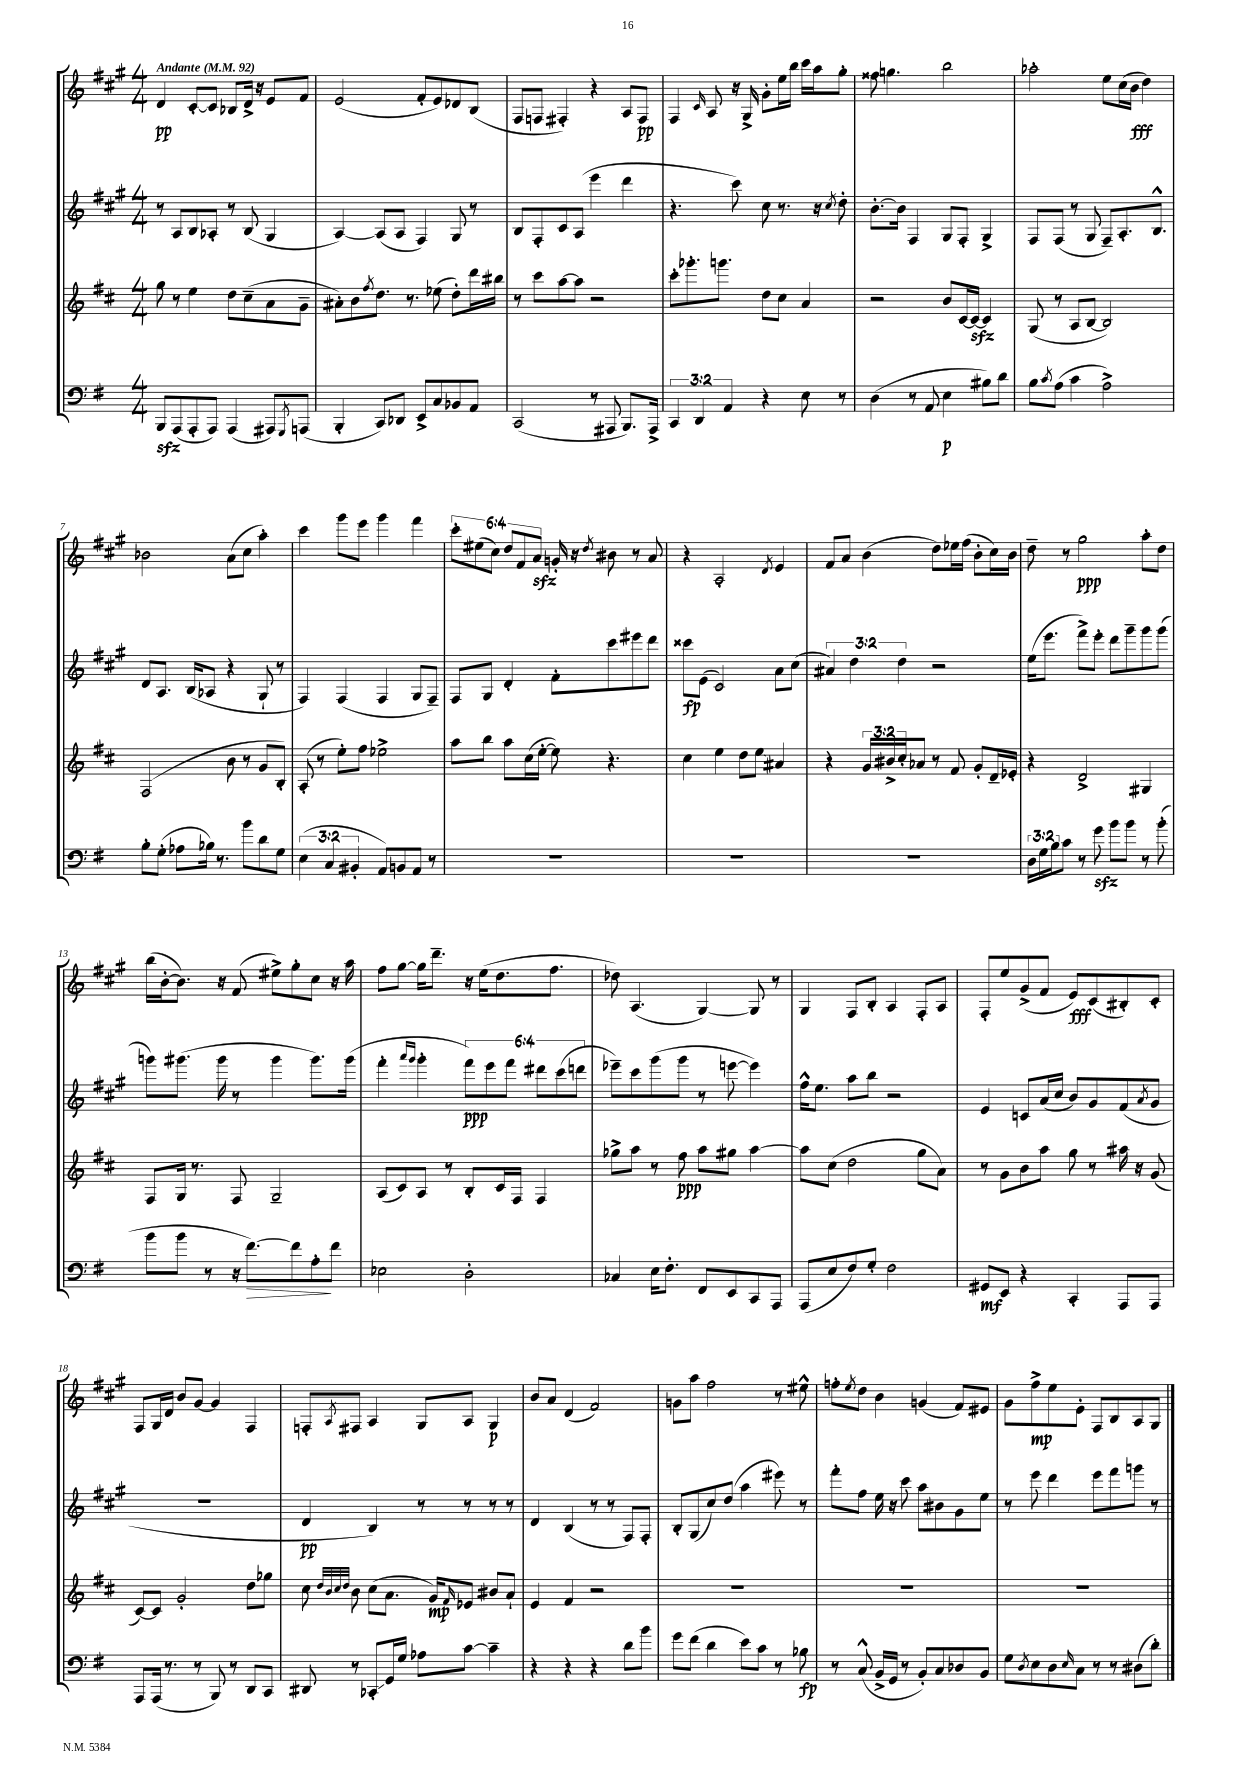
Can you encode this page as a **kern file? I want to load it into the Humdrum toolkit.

**kern	**kern	**kern	**kern
*staff4	*staff3	*staff2	*staff1
*clefF4	*clefG2	*clefG2	*clefG2
*k[f#]	*k[f#c#]	*k[f#c#g#]	*k[f#c#g#]
*M4/4	*M4/4	*M4/4	*M4/4
*MM92	*MM92	*MM92	*MM92
8BBB	8gg	8r	4d
(8AAA	8r	8A	.
8AAA'	4ee	8B	[8c#'
8AAA)	.	8A-'	8c#]
(4AAA	8dd	8r	8B-
.	(8cc#~	(8B	16d^
.	.	.	16r
8AAA#)	8a	4G#	8e
8qGGG	.	.	.
(8AAA	8g~	.	8f#
=	=	=	=
4BBB'	8a#')	[4A)	(2e
.	8b	.	.
.	8qff#	.	.
8CC)	8.dd	(8A]	.
8DD-	.	8A	.
.	8.r	.	.
8EE^	.	4F#)	8f#'
8C	(8ee-	.	8e)
8BB-	8dd')	8G#	8d-
8AA	16ddd	8r	(8B
.	16bb#	.	.
=	=	=	=
(2CC	8r	8B	8F#
.	8ccc#	8F#'	8F
.	[8aa	8c#	4F#')
.	8aa]	(8A	.
8r	2r	4eee	4r
8AAA#	.	.	.
8.BBB)	.	4ddd	8A
.	.	.	8F#
16AAA#^	.	.	.
=	=	=	=
6CC	8ccc#'	4.r	4F#
.	8.ggg-'	.	.
6DD	.	.	.
.	.	.	16qqc#
.	.	.	8A
.	8.ggg	.	.
6AA	.	.	.
.	.	8ccc#)	16r
.	.	.	16G#^
4r	8dd	8cc#	8g#'
.	8cc#	8.r	16ee
.	.	.	16bb
8E	4a	.	16ccc#
.	.	16r	16aa
.	.	8qcc#	.
8r	.	8dd'	8gg#'
=	=	=	=
(4D	2r	[8.b'	8ff##
.	.	.	4.gg
.	.	16b]	.
8r	.	4F#	.
8AA	.	.	.
4E	8b	8G#	2bb
.	[16c#	8F#'	.
.	16c#_	.	.
8B#)	4c#]	4G#^	.
8d	.	.	.
=	=	=	=
8B	(8G	8F#	2aa-'
8qc	.	.	.
(8A	8r	(8F#	.
4c	8A	8r	.
.	[8B	8G#	.
2A^)	2B])	8F#~)	8ee
.	.	8.A'	(16cc#
.	.	.	16b
.	.	.	4dd)
.	.	8.B^^	.
=	=	=	=
8B'	(2F#	8d	2b-
(8G'	.	8.A	.
8A-	.	.	.
.	.	(16B	.
16B-)	.	8A-	.
8.r	.	.	.
.	8b	4r	(8a
8b	8r	.	8cc#
8d	8g	8G#`	4aa')
8G	8B')	8r	.
=	=	=	=
(6E	(8A'	4F#)	4ccc#
.	8r	.	.
6C	.	.	.
.	8ee')	(4F#	8ggg#
6BB#'	.	.	.
.	8ff#	.	8eee
8AA)	2ee-^	4F#	4ggg#
8BB	.	.	.
8AA	.	8G#	4fff#
8r	.	8F#~)	.
=	=	=	=
1r	8aa	8F#	12ccc#'
.	.	.	(12ee#
.	8bb	8G#	.
.	.	.	12cc#)
.	8aa	4d'	12dd
.	.	.	12f#
.	(16cc#	.	.
.	.	.	12a
.	[16ee'	.	.
.	8ee])	8f#'	16g'
.	.	.	16r
.	.	.	8qdd
.	4.r	8ccc#	8b#
.	.	8eee#	8r
.	.	8ddd	8a
=	=	=	=
1r	4cc#	8ccc##	4r
.	.	(8e	.
.	4ee	2c#)	2A'
.	8dd	.	.
.	8ee	.	.
.	.	.	8qd
.	4a#	8a	4e
.	.	(8cc#	.
=	=	=	=
1r	4r	6a#)	8f#
.	.	.	8a
.	.	6dd	.
.	24g	.	(4b
.	24b#^	.	.
.	24cc#'	6dd	.
.	8a-	.	.
.	8r	2r	8dd)
.	8f#	.	16ee-
.	.	.	(16ff#
.	8g'	.	8b'
.	16d~	.	16cc#)
.	16e-'	.	16b
=	=	=	=
24D	4r	(16ee	8dd~
24G	.	.	.
.	.	8.eee	.
24B	.	.	.
8c	.	.	8r
8r	2d^	8fff#^)	2gg#
8g	.	8eee'	.
8b	.	8ddd	.
8b	.	8ggg#~	.
8r	4G#	8ggg#	8aa'
(8b'	.	(8ggg#	8dd
=	=	=	=
8b	8F#	8ggg)	(16bb
.	.	.	[16b'
8b	16G	(8.ggg#	8.b])
.	8.r	.	.
8r	.	.	.
.	.	16ggg#	16r
16r	8F#	8r	(8f#
[8.f#)	.	.	.
.	2G~	4ggg#	8ee#^)
8f#]	.	.	8gg#'
8A'	.	8.ggg#)	8cc#
8f#	.	.	16r
.	.	(16ggg#	16aa
=	=	=	=
2E-	(8A	4fff#'	8ff#
.	8c#)	.	[8gg#
.	.	16qqaaa	.
.	.	16qqggg#	.
.	8A	4ggg#'	16gg#]
.	.	.	8.ddd~
.	8r	.	.
2D'	8B'	12fff#)	16r
.	.	.	(16ee
.	.	12eee	.
.	16c#	.	8.dd
.	.	12fff#	.
.	16F#	.	.
.	4F#	12ddd#	.
.	.	.	8.ff#
.	.	(12ccc#	.
.	.	12ddd	.
=	=	=	=
4C-	8gg-^	8eee-~)	8dd-)
.	8aa	8ccc#	(4.A
16E	8r	(8ggg#	.
8.F#'	.	.	.
.	8ff#	8ggg#	.
8FF#	8aa	8r	[4G#)
8EE	8gg#	[8eee	.
8CC	[4aa	4eee])	8G#]
8AAA	.	.	8r
=	=	=	=
(8AAA	8aa]	16ff#^^	4G#
.	.	8.ee	.
8E	(8cc#	.	.
8F#)	2dd	8aa	8F#
8G'	.	8bb	8B'
2F#	.	2r	4A
.	8gg	.	8F#'
.	8a)	.	8A
=	=	=	=
8GG#	8r	4e	8F#'
8EE	8g	.	8ee
4r	8b	8c	(8g#^
.	8aa	(16a	8f#
.	.	16cc#	.
4CC'	8gg	8b)	8e)
.	8r	8g#	(8c#
8AAA	16aa#	(8f#	8B#')
.	16r	.	.
.	.	8qa	.
8AAA	(8g	8g#	8c#'
=	=	=	=
8AAA	[8c#)	1r	8F#
(16AAA	8c#]	.	16G#
8.r	.	.	16d
.	2g'	.	8b
8r	.	.	[8g#
8BBB)	.	.	4g#]
8r	.	.	.
8DD	8dd	.	4F#
8CC	8gg-	.	.
=	=	=	=
8DD#	8cc#	4d	8F'
.	32qqdd	.	.
.	32qqb	.	.
.	32qqcc#	.	.
.	32qqdd	.	8qA
8r	8b	.	8F#
8CC-'	(8cc#	4B)	4A
16GG	8.a	.	.
16G	.	.	.
8A-	.	8r	8G#
.	16g)	.	.
.	16qqf#	.	.
[8c	8e-	8r	8A
4c~]	8b#	8r	4G#
.	8a`	8r	.
=	=	=	=
4r	4e	4d	8b
.	.	.	8a
4r	4f#	(4B	(4d
4r	2r	8r	2f#)
.	.	8r	.
8d	.	8F#)	.
8b	.	8F#'	.
=	=	=	=
8g	1r	8B'	8g
(8f#	.	(8G#	8aa
4d	.	8cc#)	2ff#
.	.	(8dd	.
8e)	.	4aa	.
8c	.	.	.
8r	.	8eee#)	8r
8B-	.	8r	8ee#^^
=	=	=	=
8r	1r	8fff#'	8ff'
.	.	.	8qee
(8C^^	.	8ff#	8dd
16BB^	.	16ee	4b
16GG	.	16r	.
8r	.	8ccc#	.
8BB')	.	8aa	(4g
8C	.	8b#	.
8D-	.	8g#	8f#)
8BB	.	8ee	8e#
=	=	=	=
8G	1r	8r	8g#
8qD	.	.	.
8E	.	8eee	8ff#^
8D	.	4ddd	8ee
16qqE	.	.	.
8C	.	.	8e'
8r	.	8eee	8F#
8r	.	8fff#	8B
(8D#	.	8ggg	8A
8d')	.	8r	8G#
==	==	==	==
*-	*-	*-	*-
